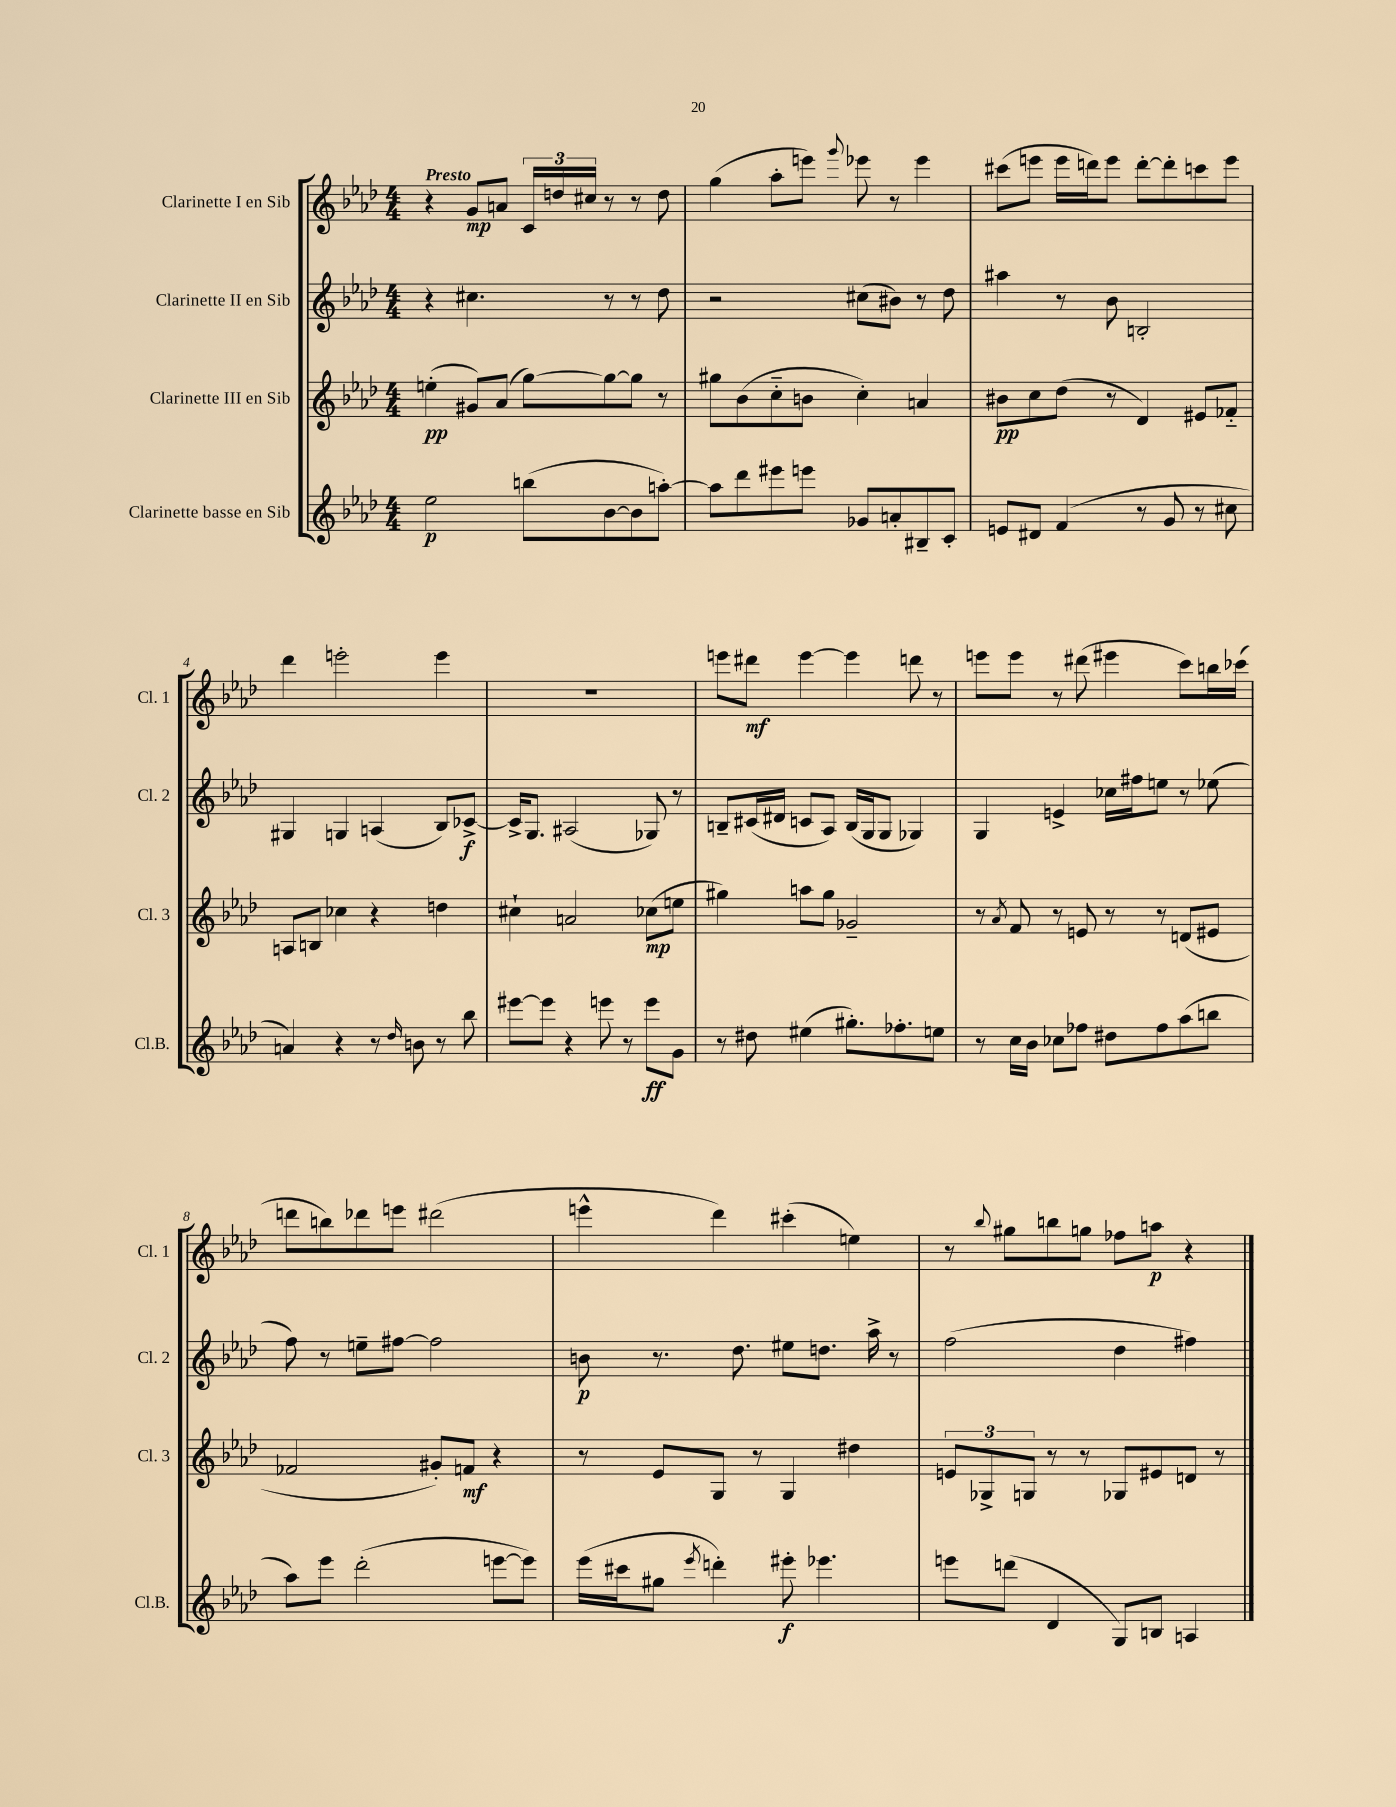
<<
\new StaffGroup <<
\new Staff = "s0" \with { instrumentName = "Clarinette I en Sib" shortInstrumentName = "Cl. 1" } {
    \clef treble \key aes \major \numericTimeSignature \time 4/4 \tempo "Presto"
    r4 g'8\mp a'8 \tuplet 3/2 { c'16 d''16 cis''16 } r8 r8 d''8 |
    g''4( aes''8-. e'''8) \appoggiatura { g'''8 } ees'''8 r8 ees'''4 |
    cis'''8( e'''8 e'''16 d'''16) e'''8 d'''8~-. d'''8-. c'''8 e'''8 |
    des'''4 e'''2-. e'''4 |
    R1 |
    e'''8 dis'''8\mf e'''4~ e'''4 d'''8 r8 |
    e'''8 e'''8 r8 dis'''8( eis'''4 c'''8) b''16 ces'''16( |
    d'''8 b''8) des'''8 e'''8 dis'''2( |
    e'''4-^ des'''4) cis'''4-.( e''4) |
    r8 \appoggiatura { bes''8 } gis''8 b''8 g''8 fes''8 a''8\p r4 \bar "|." |
}
\new Staff = "s1" \with { instrumentName = "Clarinette II en Sib" shortInstrumentName = "Cl. 2" } {
    \clef treble \key aes \major \numericTimeSignature \time 4/4
    r4 cis''4. r8 r8 des''8 |
    r2 cis''8( bis'8) r8 des''8 |
    ais''4 r8 bes'8 b2-. |
    gis4 g4 a4( bes8) ces'8~->\f |
    ces'16-> g8. ais2( ges8) r8 |
    b8-- cis'16( dis'16 c'8 aes8) b16( g16 g8 ges4) |
    g4 e'4-> ces''16 fis''16 e''8 r8 ees''8( |
    f''8) r8 e''8-- fis''8~ fis''2 |
    b'8\p r8. des''8. eis''8 d''8. aes''16-> r8 |
    f''2( des''4 fis''4) \bar "|." |
}
\new Staff = "s2" \with { instrumentName = "Clarinette III en Sib" shortInstrumentName = "Cl. 3" } {
    \clef treble \key aes \major \numericTimeSignature \time 4/4
    e''4-.\pp( gis'8) aes'8( g''8~) g''8~ g''8 r8 |
    gis''8 bes'8( c''8-_ b'8 c''4-.) a'4 |
    bis'8\pp c''8 des''8( r8 des'4) eis'8 fes'8-_ |
    a8 b8 ces''4 r4 d''4 |
    cis''4-! a'2 ces''8\mp( e''8 |
    gis''4) a''8 gis''8 ges'2-- |
    r8 \acciaccatura { aes'8 } f'8 r8 e'8 r8 r8 d'8( eis'8 |
    fes'2 gis'8-.) f'8\mf r4 |
    r8 ees'8 g8 r8 g4 dis''4 |
    \tuplet 3/2 { e'8 ges8-> g8 } r8 r8 ges8 eis'8 d'8 r8 \bar "|." |
}
\new Staff = "s3" \with { instrumentName = "Clarinette basse en Sib" shortInstrumentName = "Cl.B." } {
    \clef treble \key aes \major \numericTimeSignature \time 4/4
    ees''2\p b''8( bes'8~ bes'8 a''8~-.) |
    a''8 des'''8 eis'''8 e'''8 ges'8 a'8-. bis8-- c'8-. |
    e'8 dis'8 f'4( r8 g'8 r8 cis''8 |
    a'4) r4 r8 \grace { des''16 } b'8 r8 bes''8 |
    eis'''8~ eis'''8 r4 e'''8 r8 e'''8\ff g'8 |
    r8 dis''8 eis''4( gis''8.-.) fes''8.-. e''8 |
    r8 c''16 bes'16 ces''8 fes''8 dis''8 fes''8 aes''8( b''8 |
    aes''8) ees'''8 des'''2-.( e'''8~ e'''8) |
    ees'''16( cis'''16 gis''8 \acciaccatura { ees'''8 } d'''4-.) eis'''8-.\f ees'''4. |
    e'''8 d'''8( des'4 g8) b8 a4 \bar "|." |
}
>>
>>
